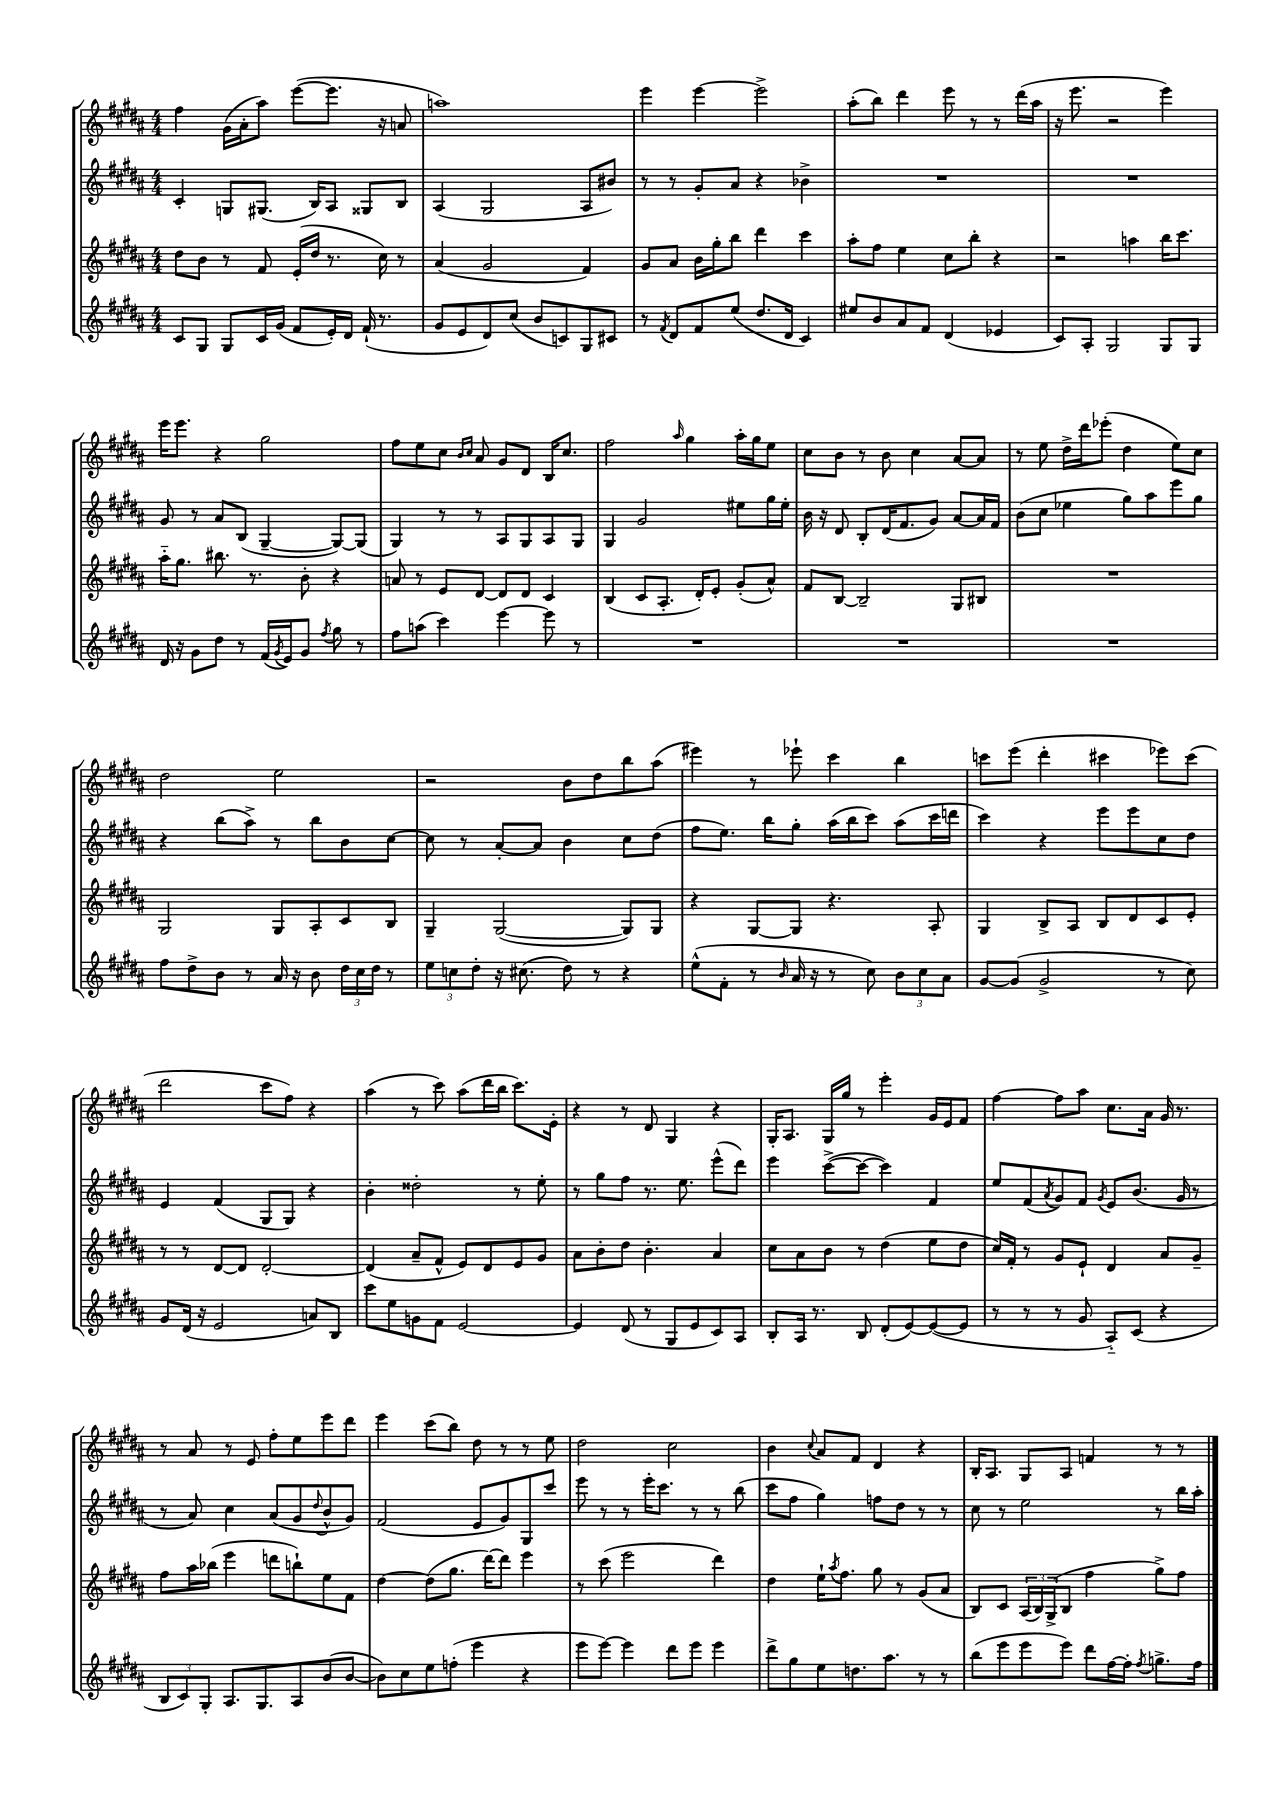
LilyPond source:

<<
\new StaffGroup <<
\new Staff = "s0" {
    \clef treble \key b \major \numericTimeSignature \time 4/4
    fis''4 gis'16( ais'16-. ais''8) e'''8~( e'''8. r16 a'8 |
    a''1) |
    e'''4 e'''4~ e'''2-> |
    ais''8-.( b''8) dis'''4 e'''8 r8 r8 dis'''16( ais''16 |
    r16 e'''8. r2 e'''4) |
    e'''16 e'''8. r4 gis''2 |
    fis''8 e''8 cis''8 \grace { b'16 cis''16 } ais'8 gis'8 dis'8 b16 cis''8. |
    fis''2 \grace { ais''16 } gis''4 ais''16-. gis''16 e''8 |
    cis''8 b'8 r8 b'8 cis''4 ais'8~ ais'8 |
    r8 e''8 dis''16-> dis'''16 ees'''8-.( dis''4 e''8) cis''8 |
    dis''2 e''2 |
    r2 b'8 dis''8 b''8 ais''8( |
    eis'''4) r8 ees'''8-! cis'''4 b''4 |
    c'''8 e'''8( dis'''4-. cis'''4 ees'''8) cis'''8( |
    dis'''2 cis'''8 fis''8) r4 |
    ais''4( r8 cis'''8) ais''8( dis'''16 b''16 cis'''8.) e'16-. |
    r4 r8 dis'8 gis4 r4 |
    gis16-. ais8. gis16 gis''16 r8 e'''4-. gis'16 e'16 fis'8 |
    fis''4~ fis''8 ais''8 cis''8. ais'16 gis'16 r8. |
    r8 ais'8 r8 e'8 fis''8-. e''8 e'''8 dis'''8 |
    e'''4 cis'''8( b''8) dis''8 r8 r8 e''8 |
    dis''2 cis''2 |
    b'4 \appoggiatura { cis''8 } ais'8 fis'8 dis'4 r4 |
    b16-. ais8. gis8 ais8 f'4 r8 r8 \bar "|." |
}
\new Staff = "s1" {
    \clef treble \key b \major \numericTimeSignature \time 4/4
    cis'4-. g8 gis8.( b16) ais8 gisis8 b8 |
    ais4( gis2 ais8 bis'8) |
    r8 r8 gis'8-. ais'8 r4 bes'4-> |
    R1 |
    R1 |
    gis'8 r8 ais'8 b8( gis4~-- gis8~) gis8( |
    gis4) r8 r8 ais8 gis8 ais8 gis8 |
    gis4 gis'2 eis''8 gis''16 eis''16-. |
    b'16 r16 dis'8 b8-. dis'16( fis'8. gis'8) ais'8~ ais'16 fis'16 |
    b'8( cis''8 ees''4 gis''8) ais''8 e'''8 gis''8 |
    r4 b''8( ais''8->) r8 b''8 b'8 cis''8~ |
    cis''8 r8 ais'8~-. ais'8 b'4 cis''8 dis''8( |
    fis''8 e''8.) b''16 gis''8-. ais''16( b''16 cis'''8) ais''8( cis'''16 d'''16 |
    cis'''4) r4 e'''8 e'''8 cis''8 dis''8 |
    e'4 fis'4( gis8 gis8) r4 |
    b'4-. disis''2-. r8 e''8-. |
    r8 gis''8 fis''8 r8. e''8. e'''8-^( dis'''8) |
    e'''4 cis'''8~->( cis'''8~ cis'''4) fis'4 |
    e''8 fis'8( \acciaccatura { ais'8 } gis'8) fis'8 \acciaccatura { gis'8 } e'8 b'8.( gis'16 r8 |
    r8 ais'8) cis''4 ais'8( gis'8 \appoggiatura { dis''8 } b'8-^ gis'8) |
    fis'2( e'8 gis'8) gis8 cis'''8 |
    e'''8 r8 r8 e'''16-. cis'''8. r8 r8 b''8( |
    cis'''8 fis''8 gis''4) f''8 dis''8 r8 r8 |
    cis''8 r8 e''2 r8 b''16 ais''16-. \bar "|." |
}
\new Staff = "s2" {
    \clef treble \key b \major \numericTimeSignature \time 4/4
    dis''8 b'8 r8 fis'8 e'16-.( dis''16 r8. cis''16) r8 |
    ais'4( gis'2 fis'4) |
    gis'8 ais'8 b'16 gis''16-. b''8 dis'''4 cis'''4 |
    ais''8-. fis''8 e''4 cis''8 b''8-. r4 |
    r2 a''4 b''16 cis'''8. |
    ais''16-_ gis''8. bis''8. r8. b'8-. r4 |
    a'8 r8 e'8 dis'8~ dis'8 dis'8 cis'4 |
    b4( cis'8 ais8.-. dis'16-.) e'8-. gis'8-.( ais'8-^) |
    fis'8 b8~ b2-- gis8 bis8 |
    R1 |
    gis2 gis8 ais8-. cis'8 b8 |
    gis4-- gis2~( gis8) gis8 |
    r4 gis8~ gis8 r4. ais8-. |
    gis4 b8-> ais8 b8 dis'8 cis'8 e'8-. |
    r8 r8 dis'8~ dis'8 dis'2~-. |
    dis'4( ais'8-- fis'8-^ e'8) dis'8 e'8 gis'8 |
    ais'8 b'8-. dis''8 b'4.-. ais'4 |
    cis''8 ais'8 b'8 r8 dis''4( e''8 dis''8 |
    cis''16) fis'16-. r8 gis'8 e'8-! dis'4 ais'8 gis'8-- |
    fis''8 ais''16 bes''16( e'''4 d'''8 b''8-!) e''8 fis'8 |
    dis''4~ dis''8( gis''8. dis'''16~) dis'''8 e'''4 |
    r8 cis'''8( e'''2 dis'''4) |
    dis''4 e''16-! \acciaccatura { ais''8 } fis''8. gis''8 r8 gis'8( ais'8 |
    b8) cis'8 \tuplet 3/2 { ais16( b16) gis16->( } b8 fis''4 gis''8->) fis''8 \bar "|." |
}
\new Staff = "s3" {
    \clef treble \key b \major \numericTimeSignature \time 4/4
    cis'8 gis8 gis8 cis'16 gis'16( fis'8 e'16-.) dis'16 fis'16-!( r8. |
    gis'8 e'8 dis'8) cis''8( b'8 c'8) gis8 cis'8 |
    r8 \acciaccatura { fis'8 } dis'8 fis'8 e''8( dis''8. dis'16 cis'4) |
    eis''8 b'8 ais'8 fis'8 dis'4( ees'4 |
    cis'8) ais8-. gis2 gis8 gis8 |
    dis'16 r16 gis'8 dis''8 r8 fis'16( \acciaccatura { gis'8 } e'16) gis'8 \acciaccatura { fis''8 } gis''8 r8 |
    fis''8 a''8( cis'''4) e'''4~ e'''8 r8 |
    R1 |
    R1 |
    R1 |
    fis''8 dis''8-> b'8 r8 ais'16 r16 b'8 \tuplet 3/2 { dis''16 cis''16 dis''16 } r8 |
    \tuplet 3/2 { e''8 c''8 dis''8-. } r16 cis''8.( dis''8) r8 r4 |
    e''8-^( fis'8-. r8 \grace { b'16 } ais'16 r16 r8 cis''8) \tuplet 3/2 { b'8 cis''8 ais'8 } |
    gis'8~ gis'8( gis'2-> r8 cis''8) |
    gis'8 dis'16( r16 e'2 a'8) b8 |
    cis'''8 e''8 g'8 fis'8 e'2~ |
    e'4 dis'8( r8 gis8 e'8 cis'8) ais8 |
    b8-. ais16 r8. b8 dis'8-.( e'8~) e'8~( e'8 |
    r8 r8 r8 gis'8 ais8-_) cis'8( r4 |
    \tuplet 3/2 { b8 cis'8) gis8-. } ais8. gis8. ais8 b'8( b'8~ |
    b'8) cis''8 e''8 f''8-.( e'''4 r4 |
    e'''8 e'''8~) e'''4 dis'''8 e'''8 e'''4 |
    dis'''8-> gis''8 e''8 d''8. ais''8. r8 r8 |
    b''8( e'''8 e'''8 e'''8) dis'''8 fis''16~ fis''16-. \acciaccatura { fis''8 } g''8.-> fis''16 \bar "|." |
}
>>
>>
\layout { \context { \Score \remove "Bar_number_engraver" } }
